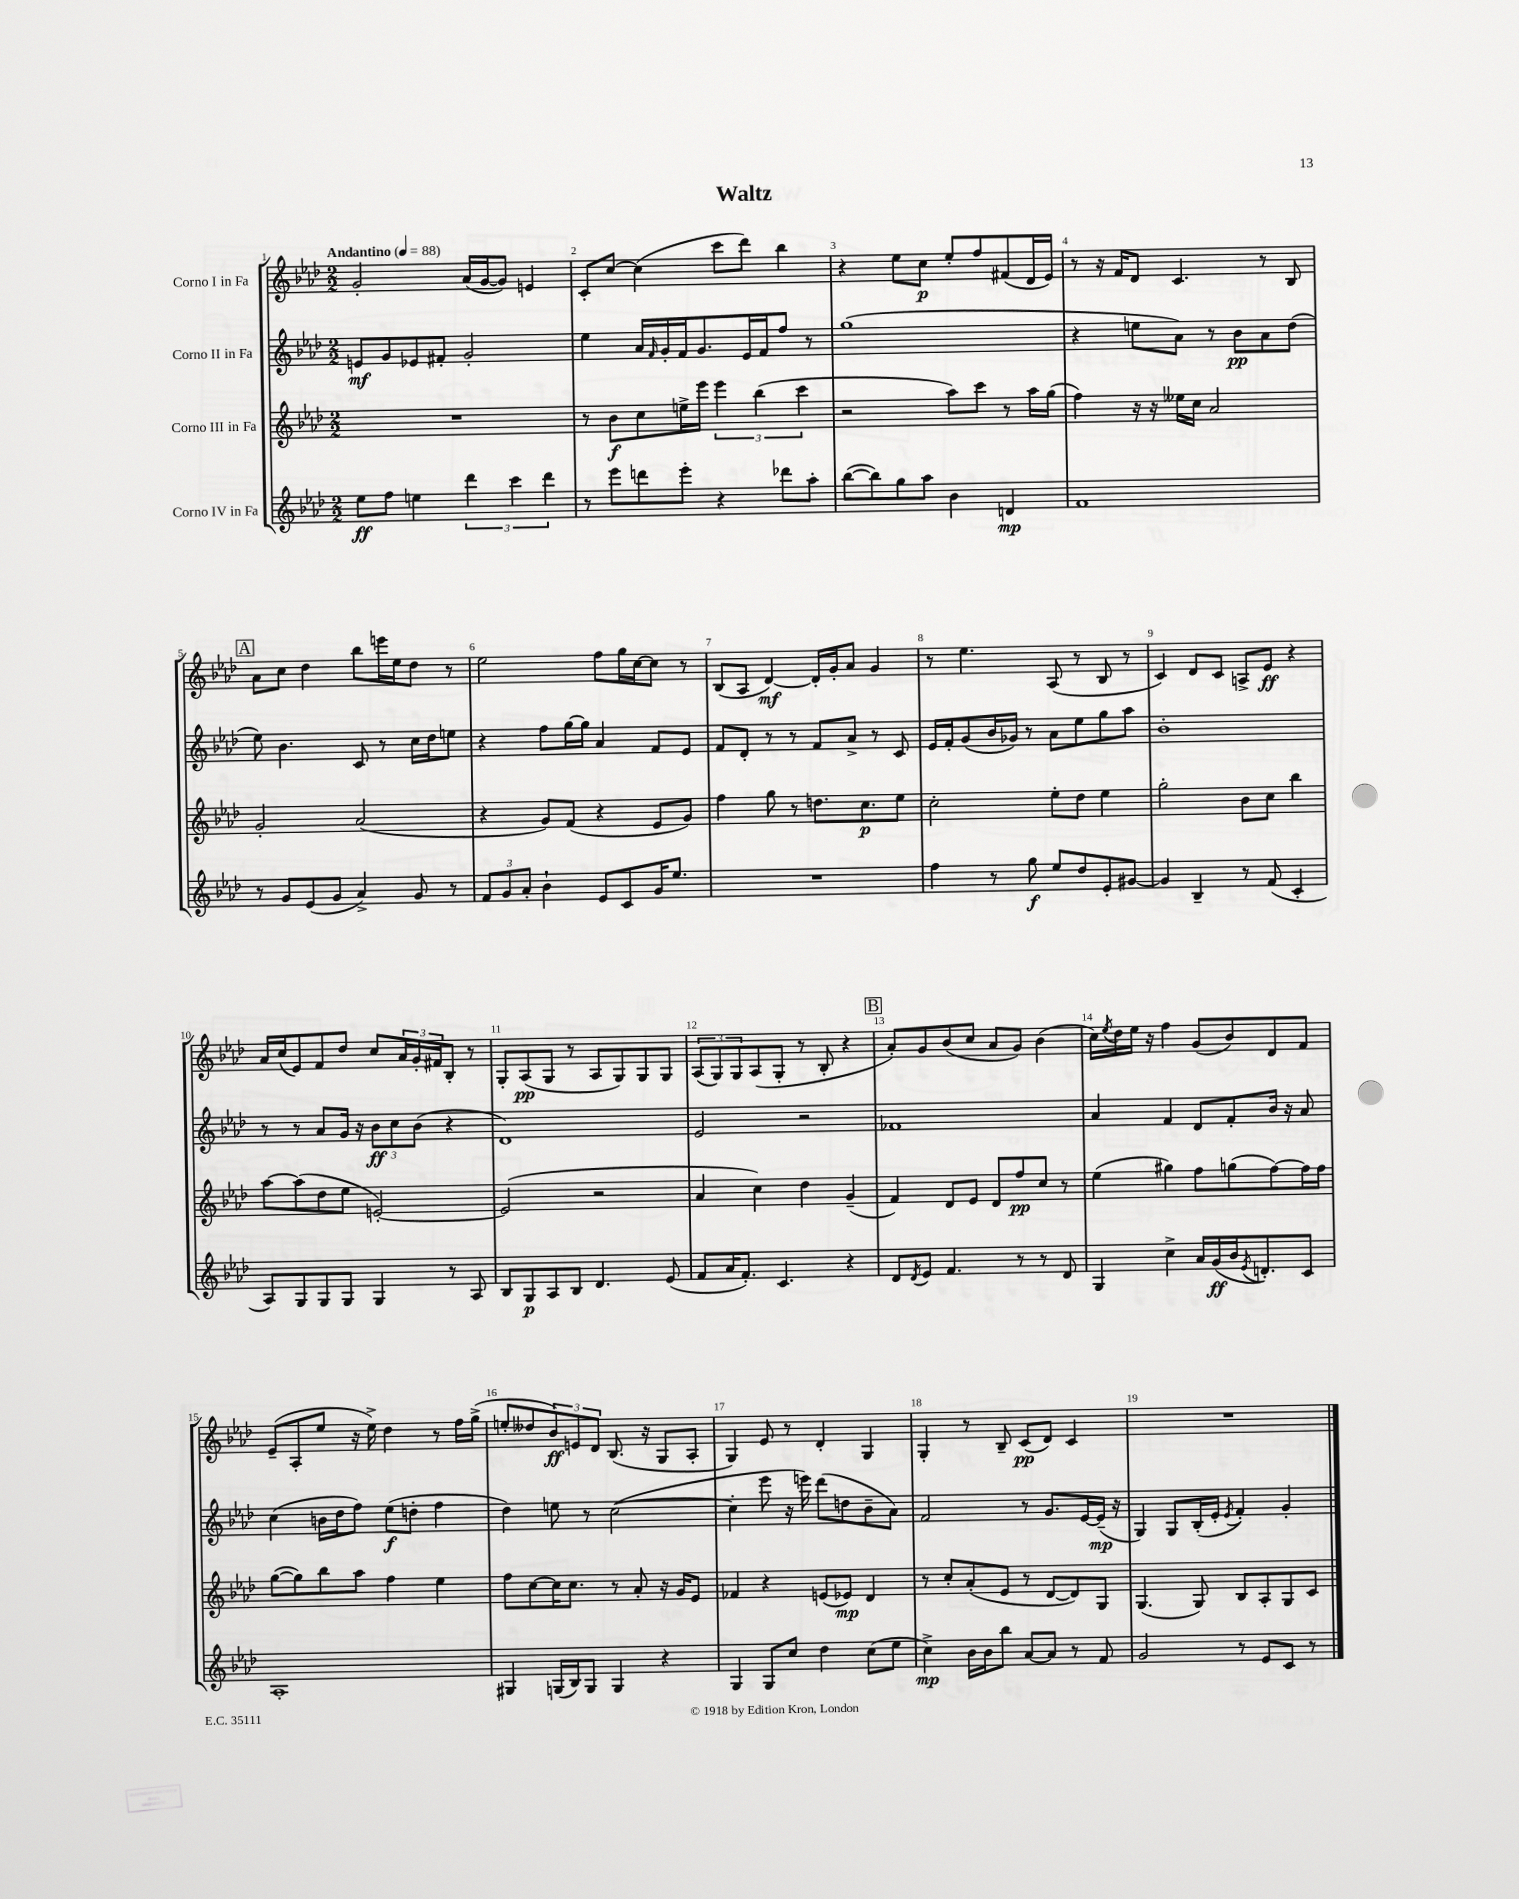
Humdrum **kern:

**kern	**kern	**kern	**kern
*staff4	*staff3	*staff2	*staff1
*clefG2	*clefG2	*clefG2	*clefG2
*k[b-e-a-d-]	*k[b-e-a-d-]	*k[b-e-a-d-]	*k[b-e-a-d-]
*M2/2	*M2/2	*M2/2	*M2/2
*MM88	*MM88	*MM88	*MM88
8ee-\L	1r	8e/L	2g'/
8ff\J	.	8g/	.
4ee\	.	8e-/	.
.	.	8f#'/J	.
6ddd-\	.	2g'/	(16a-/LL
.	.	.	[16g/J
.	.	.	8g/]J)
6ccc\	.	.	.
.	.	.	4e/
6ddd-\	.	.	.
=	=	=	=
8r	8r	4ee-\	8c'/L
8eee-\L	8b-\L	.	[8cc/J
8ddd\	8cc\	16a-/LL	(4cc\]
.	.	16qqf/	.
.	.	16g'/	.
8eee-'\J	16ee^\L	16f/J	.
.	16eee-\JJ	8.g/	.
4r	6eee-\	.	8ccc\L
.	.	16e-/L	8ddd-\J)
.	(6bb-\	.	.
.	.	16f/J	.
8ddd-\L	.	8ff/J	4bb-\
.	6ccc\	.	.
8aa-'\J	.	8r	.
=	=	=	=
([8bb-\L	2r	(1gg	4r
8bb-\])	.	.	.
8gg\	.	.	8ee-\L
8aa-\J	.	.	8cc\J
4b-\	8aa-\L)	.	8ee-'/L
.	8ccc\J	.	8ff/
4d/	8r	.	(8f#/
.	16aa-\LL	.	16d-/L
.	(16gg\JJ	.	16e-/JJ)
=	=	=	=
1f	4ff\)	4r	8r
.	.	.	16r
.	.	.	16f/LK
.	16r	8ee\L	8d-/J
.	16r	.	.
.	16ee--\LL	8a-\J)	4.c/
.	16cc\JJ	.	.
.	2a-/	8r	.
.	.	8b-\L	.
.	.	8a-\	8r
.	.	(8dd-\J	8B-/
=	=	=	=
8r	2g'/	8ee-\)	8a-\L
8g/L	.	4.b-\	8cc\J
(8e-/	.	.	4dd-\
8g/J	.	.	.
4a-^/)	(2a-/	8c/	8bb-\L
.	.	8r	16eee\L
.	.	.	16ee-\J
8g/	.	16cc\LL	8dd-\J
.	.	16dd-\J	.
8r	.	8ee\J	8r
=	=	=	=
12f/L	4r	4r	2ee-\
12g/	.	.	.
12a-'/J	.	.	.
4b-`\	8g/L)	8ff\L	.
.	(8f/J	[16gg\L	.
.	.	16gg\]JJ	.
8e-/L	4r	4a-/	8ff\L
8c/	.	.	16gg\L
.	.	.	[16cc\J
16g/K	8e-/L	8f/L	8cc\]J
8.ee-/J	.	.	.
.	8g/J)	8e-/J	8r
=	=	=	=
1r	4ff\	8f/L	(8B-/L
.	.	8d-'/J	8A-/J
.	8gg\	8r	[4d-/)
.	8r	8r	.
.	8.dd\L	8f/L	16d-'/]LL
.	.	.	16g'/J
.	.	8a-^/J	8a-/J
.	8.cc\	.	.
.	.	8r	4g/
.	8ee-\J	8c/	.
=	=	=	=
4ff\	2cc'\	16e-/LL	8r
.	.	16f'/J	.
.	.	(8g/	4.ee-\
8r	.	16b-/L	.
.	.	16g-/JJ)	.
8gg\	.	8r	.
8ee-/L	8ee-'\L	8a-\L	(8A-/
8dd-/	8dd-\J	8ee-\	8r
8e-'/	4ee-\	8gg\	8B-/
[8g#/J	.	8aa-\J	8r
=	=	=	=
4g#/]	2gg'\	1b-'	4c/)
4B-~/	.	.	8d-/L
.	.	.	8c/J
8r	8b-\L	.	8A^/L
(8f/	8cc\J	.	8e-/J
4c'/	4bb-\	.	4r
=	=	=	=
8A-/L)	[8aa-\L	8r	16a-/LL
.	.	.	(16cc/J
8G/	(8aa-\]	8r	8e-/)
8G/	8dd-\	8a-/L	8f/
8G/J	8ee-\J	16g/Jk	8dd-/J
.	.	16r	.
4G/	[2e'/)	12b-\L	8cc/L
.	.	12cc\	.
.	.	.	24a-/L
.	.	(12b-\J	24g'/
.	.	.	24f#/J
8r	.	4r	8B-'/J
8A-/	.	.	8r
=	=	=	=
8B-/L	(2e/]	1d-)	8G'/L
8G/	.	.	(8A-/
8A-/	.	.	8G/J
8B-/J	.	.	8r
4.d-/	2r	.	8A-/L
.	.	.	8G/)
.	.	.	8G/
(8e-/	.	.	8G/J
=	=	=	=
8f/L	4a-/	2e-/	(12A-/L
.	.	.	12G/)
16a-/K	.	.	.
.	.	.	12G/
8.f'/J)	.	.	.
.	4cc\)	.	(8A-/
4.c/	.	.	8G'/J
.	4dd-\	2r	8r
.	.	.	8B-'/
4r	(4g~/	.	4r
=	=	=	=
8d-/L	4f/)	1f-	8a-'/L)
8qd-/	.	.	.
8e-/J	.	.	8g/
4.f/	8d-/L	.	(8b-/
.	8e-/J	.	8cc/J
.	8d-/L	.	8a-/L
8r	8ff/	.	8g/J)
8r	8cc/J	.	(4b-\
8d-/	8r	.	.
=	=	=	=
4G/	(4ee-\	4a-/	16cc\LL)
.	.	.	8qee-/
.	.	.	16dd-\
.	.	.	16ee-\JJ
.	.	.	16r
4cc^\	4gg#\)	4f/	4ff\
16a-/LL	8ff\L	8d-/L	(8g/L
(16g/	.	.	.
16b-/J	(8gg\	8f'/	8b-/)
8qe-/	.	.	.
8.d'/)	.	.	.
.	[8ff\)	16b-/Jk	8d-/
.	.	16r	.
8c/J	16ff\]L	8a-/	8f/J
.	16ff\JJ	.	.
=	=	=	=
1A-'	([8gg\L	(4cc\	(8e-~/L
.	8gg\])	.	8A-'/
.	8bb-\	16b\LL	8ee-/J
.	.	16dd-\J	.
.	8aa-\J	8ff\J)	16r
.	.	.	16ee-^\)
.	4ff\	(8ee-\L	4dd-\
.	.	8dd'\J	.
.	4ee-\	4ff\	8r
.	.	.	16ff\LL
.	.	.	(16gg^\JJ
=	=	=	=
4G#/	8ff\L	4dd-\)	8ee'/L
.	[8cc\	.	8dd--/
(16G/LL	16cc\]K	8ee\	12b-/)
16B-/J)	8.cc\J	.	.
.	.	.	12e/
8G/J	.	8r	.
.	.	.	12d-/J
4G/	8r	([2cc\	(8.B-/
.	8a-'/	.	.
.	.	.	16r
4r	16r	.	8G/L
.	16g/LK	.	.
.	8e-/J	.	8A-'/J
=	=	=	=
4G/	4f-/	4cc'\]	4G/)
8G/L	4r	8eee-\	8e-/
8cc/J	.	16r	8r
.	.	16eee\)	.
4dd-\	(8e/L	(8ddd-\L	4d-'/
.	8e-/J)	8dd\	.
(8cc\L	4d-/	8b-~\	4G/
8ee-\J	.	8a-\J)	.
=	=	=	=
4cc^\)	8r	2f/	4G'/
.	8cc'/L	.	.
16b-\LL	(8a-'/	.	8r
16b-\J	.	.	.
8bb-\J	8e-/J	.	8B-~/
[8a-/L	8r	8r	(8c/L
8a-/]J	[8d-/L	8.g/L	8d-/J)
8r	8d-/])	.	4c/
.	.	[16e-/L	.
8f/	8G/J	(16e-~/]JJ	.
.	.	16r	.
=	=	=	=
2g/	(4.G/	4G/)	1r
.	.	8G/L	.
.	8G/)	(16B-'/L	.
.	.	16e-'/JJ	.
.	.	8qe-/	.
8r	8B-/L	4f'/)	.
8e-/L	8A-'/	.	.
8c/J	8G/	4g'/	.
8r	8c/J	.	.
==	==	==	==
*-	*-	*-	*-
